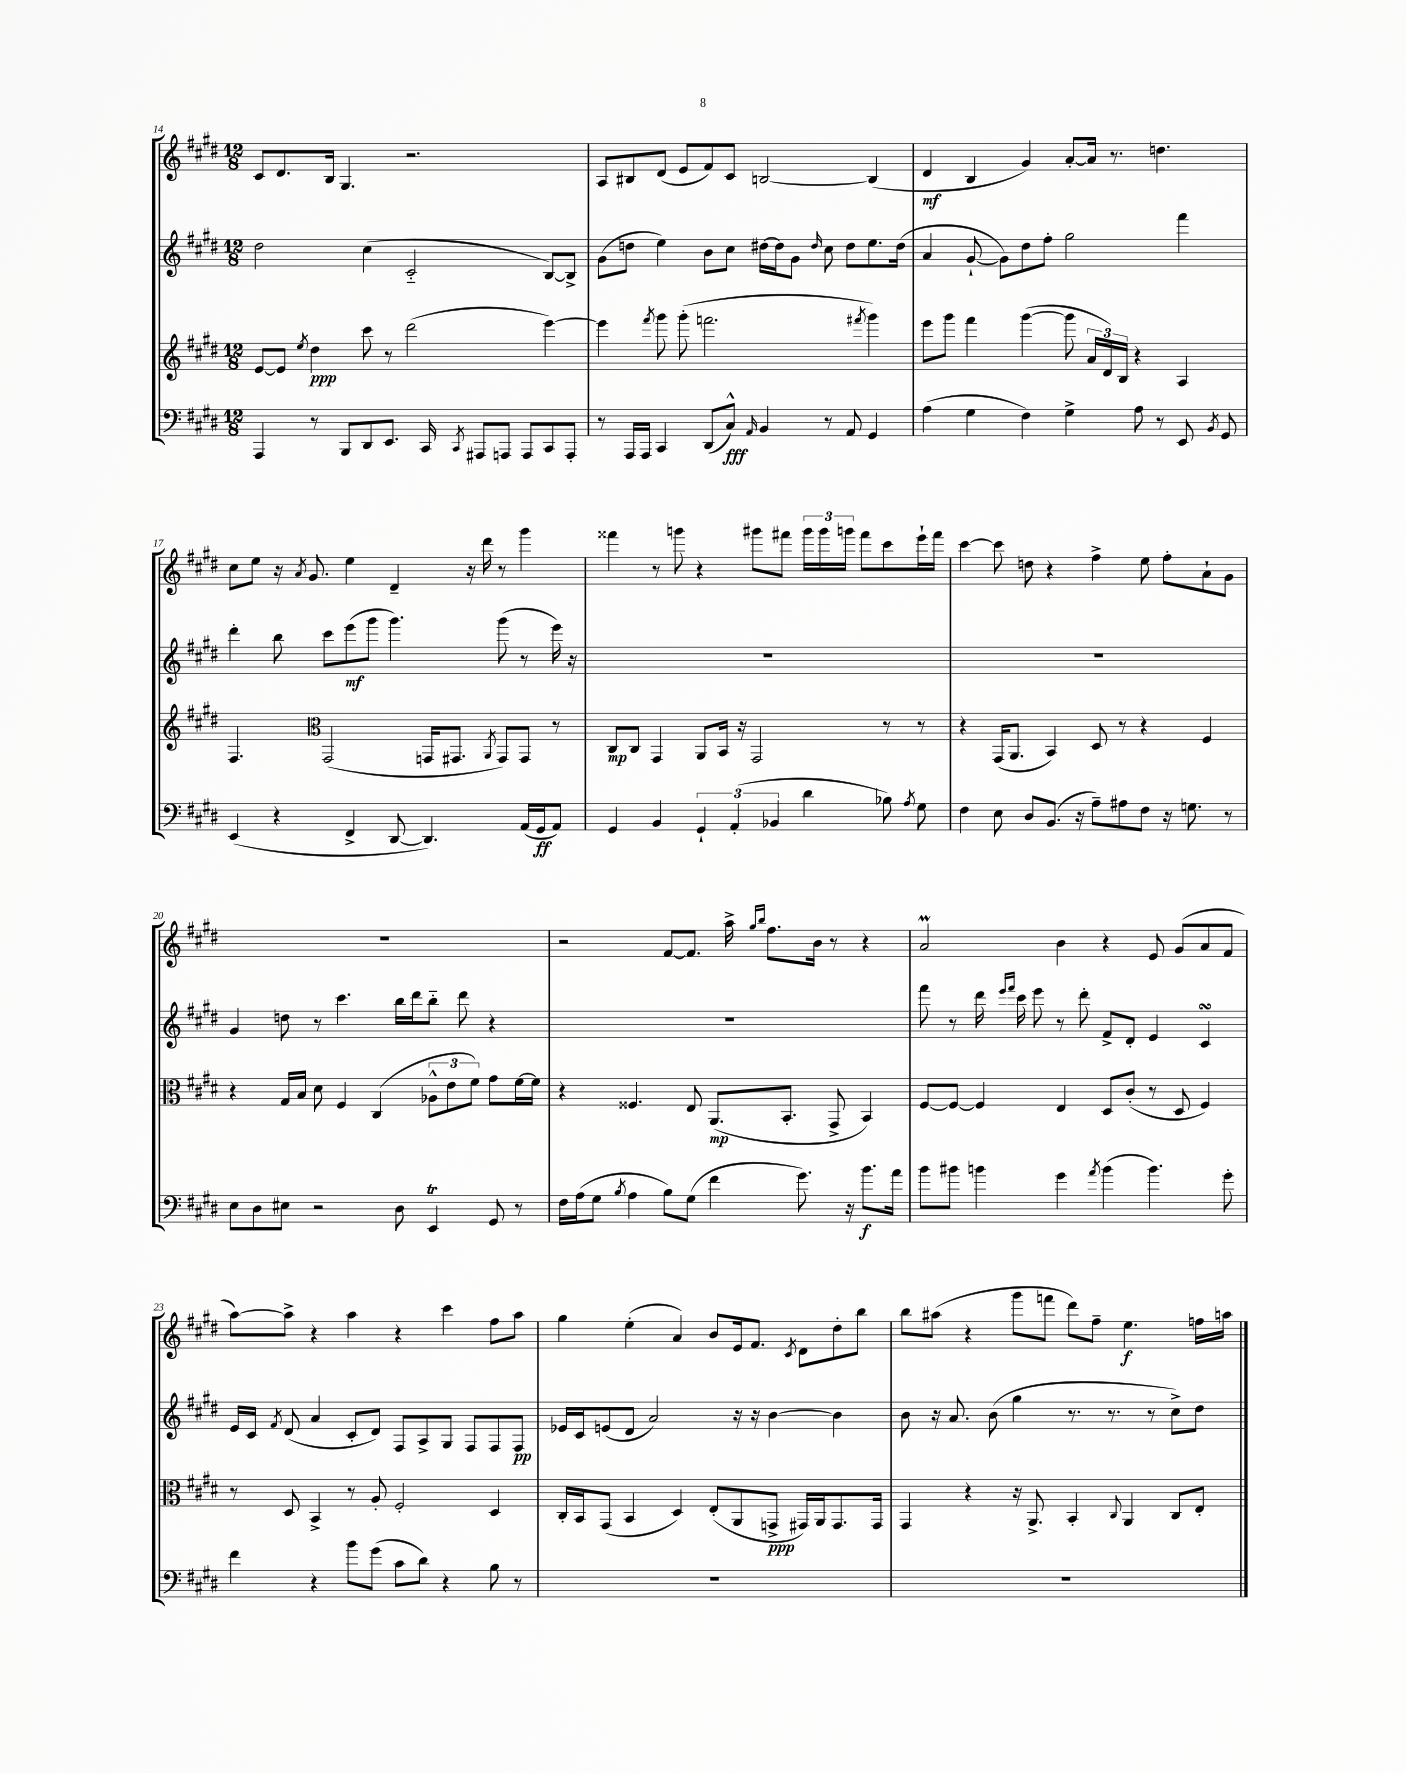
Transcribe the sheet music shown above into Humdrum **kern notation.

**kern	**kern	**kern	**kern
*staff4	*staff3	*staff2	*staff1
*clefF4	*clefG2	*clefG2	*clefG2
*k[f#c#g#d#]	*k[f#c#g#d#]	*k[f#c#g#d#]	*k[f#c#g#d#]
*M12/8	*M12/8	*M12/8	*M12/8
4AAA/	[8e/L	2dd#\	8c#/L
.	8e/]J	.	8.d#/
.	8qee/	.	.
8r	4dd#\	.	.
.	.	.	16B/Jk
8BBB/L	.	.	4.G#/
8DD#/	8ccc#\	(4cc#\	.
8.EE/J	8r	.	.
.	(2ddd#\	2c#'~/	2.r
16CC#/	.	.	.
8qCC#/	.	.	.
8AAA#/L	.	.	.
8AAA/J	.	.	.
8AAA/L	.	.	.
8CC#/	[4eee\)	[8B/L)	.
8AAA'/J	.	8B^/]J	.
=	=	=	=
8r	4eee\]	(8g#\L	8A/L
16AAA/LL	.	8dd\J	8B#/
16AAA/JJ	.	.	.
.	8qfff#/	.	.
4CC#/	8ggg#\	4ee\)	(8d#/J
.	(8ggg#'\	.	8e/L
(8DD#/L	2.fff\	8b\L	8f#/)
8C#^^/J)	.	8cc#\J	8c#/J
16qqAA/	.	.	.
4BB/	.	[16dd#\LL	[2B/
.	.	16dd#\]J	.
.	.	8g#\J	.
.	.	16qqdd#/	.
8r	.	8cc#\	.
8AA/	.	8dd#\L	.
.	8qfff#/	.	.
4GG#/	4ggg#\)	8.ee\	(4B/]
.	.	(16dd#\Jk	.
=	=	=	=
(4A\	8eee\L	4a/	4d#/
.	8ggg#\J	.	.
4G#\	4fff#\	[8g#`/	4B/
.	.	8g#\]L)	.
4F#\)	([4ggg#\	8dd#\	4g#/)
.	.	8ff#'\J	.
4G#^\	8ggg#\]	2gg#\	[8a'/L
.	24a/LL	.	16a/]Jk
.	24d#/)	.	.
.	.	.	8.r
.	24B/JJ	.	.
8A\	4r	.	.
8r	.	.	4.dd\
8EE/	4A/	4fff#\	.
8qBB/	.	.	.
8GG#/	.	.	.
=	=	=	=
(4EE/	4.F#/	4ddd#'\	8cc#\L
.	.	.	8ee\J
4r	.	8bb\	16r
.	.	.	8qa/
.	.	.	8.g#/
*	*clefC3	*	*
.	(2GG#/	8ccc#\L	.
4FF#^/	.	(8eee\	4ee\
.	.	8ggg#\J	.
[8DD#/	.	4.ggg#\)	4d#~/
4.DD#/])	16GG/LK	.	.
.	8.GG#/J	.	.
.	.	.	16r
.	.	.	16ddd#\
.	8qAA/	.	.
.	8GG#/L)	(8ggg#\	8r
(16AA/LL	8GG#/J	8r	4ggg#\
16GG#/J	.	.	.
8AA/J)	8r	16eee\)	.
.	.	16r	.
=	=	=	=
4GG#/	8C#/L	1.r	4fff##\
.	8C#/J	.	.
4BB/	4GG#/	.	8r
.	.	.	8ggg\
6GG#`/	8AA/L	.	4r
.	16BB/Jk	.	.
(6AA'/	.	.	.
.	16r	.	.
.	2GG#/	.	8ggg#\L
6BB-/	.	.	.
.	.	.	8fff#\J
4d#\	.	.	24ggg#\LL
.	.	.	24ggg#\
.	.	.	24ggg\JJ
.	.	.	8fff#\L
8B-\)	8r	.	8ccc#\
8qA/	.	.	.
8G#\	8r	.	16eee`\L
.	.	.	16fff#\JJ
=	=	=	=
4F#\	4r	1.r	[4ccc#\
8E\	(16GG#/LK	.	8ccc#\]
.	8.AA/J	.	.
8D#/L	.	.	8dd\
(8.BB/J	4BB/)	.	4r
16r	.	.	.
8A~\L)	8D#/	.	4ff#^\
8A#\	8r	.	.
8F#\J	4r	.	8ee\
16r	.	.	8ff#'\L
8.G\	.	.	.
.	4F#/	.	8a`\
8r	.	.	8g#\J
=	=	=	=
8E\L	4r	4g#/	1.r
8D#\	.	.	.
8E#\J	16G#/LL	8dd\	.
.	16B/JJ	.	.
2r	8d#\	8r	.
.	4F#/	4.ccc#\	.
.	(4C#/	.	.
8D#\	.	16bb\LL	.
.	.	16ddd#\J	.
4EE/	12A-^^\L	8bb'~\J	.
.	12e\	.	.
.	.	8ddd#\	.
.	12f#\J)	.	.
8GG#/	8g#\L	4r	.
8r	[16f#\L	.	.
.	16f#\]JJ	.	.
=	=	=	=
16F#\LL	4r	1.r	2r
(16A\J	.	.	.
8G#\J	.	.	.
8qB/	.	.	.
4A\	4.F##/	.	.
8B\L)	.	.	[8f#/L
(8G#\J	8E/	.	8.f#/]J
4f#\	(8.AA/L	.	.
.	.	.	16aa^\
.	.	.	16qqgg#/LL
.	.	.	16qqbb/JJ
.	.	.	8.ff#\L
.	8.BB'/J	.	.
8.g#\)	.	.	.
.	.	.	16b\Jk
.	8GG#^/	.	8r
16r	.	.	.
8.b\L	4BB/)	.	4r
16a\Jk	.	.	.
=	=	=	=
8b\L	[8F#/L	8fff#\	2a/
8b#\J	8F#/_J	8r	.
4b\	4F#/]	16ddd#\	.
.	.	16qqeee/LL	.
.	.	16qqfff#/JJ	.
.	.	16ccc#\	.
.	.	8eee\	.
4g#\	4E/	8r	4b\
.	.	8ddd#'\	.
8qa/	.	.	.
(4b\	8D#/L	8f#^/L	4r
.	(8c#'/J	8d#'/J	.
4.b\)	8r	4e/	8e/
.	8D#/	.	(8g#/L
.	4F#/)	4c#/	8a/
8g#'\	.	.	8f#/J
=	=	=	=
4f#\	8r	16e/LL	[8aa\L)
.	.	16c#/JJ	.
.	.	8qf#/	.
.	8D#/	(8d#/	8aa^\]J
4r	4BB^/	4a/	4r
8b\L	8r	8c#'/L	4aa\
(8g#\J	8A'/	8d#/J)	.
8c#\L	2F#'/	8F#/L	4r
8d#\J)	.	8A^/	.
4r	.	8G#/J	4ccc#\
.	.	8F#/L	.
8B\	4D#/	8F#/	8ff#\L
8r	.	8F#/J	8aa\J
=	=	=	=
1.r	16C#'/LL	16e-/LL	4gg#\
.	16BB/J	16c#/J	.
.	(8GG#/J	(8e/	.
.	4BB/	8d#/J	(4ee'\
.	.	2a/)	.
.	4D#/)	.	4a/)
.	(8E'/L	.	8b/L
.	8AA/	16r	16e/k
.	.	16r	8.f#/J
.	8GG^/J	[4b\	.
.	.	.	8qc#/
.	16GG#/LL)	.	8d#\L
.	16AA/J	.	.
.	8.GG#/	4b\]	8dd#'\
.	.	.	8bb\J
.	16GG#/Jk	.	.
=	=	=	=
1.r	4GG#/	8b\	8bb\L
.	.	16r	(8aa#\J
.	.	8.a/	.
.	4r	.	4r
.	.	(8b\	.
.	16r	4gg#\	8ggg#\L
.	8.AA^/	.	.
.	.	.	8fff\J
.	4BB'/	8.r	8ddd#\L)
.	.	.	8ff#~\J
.	.	8.r	.
.	8qqC#/	.	.
.	4AA/	.	4.ee\
.	.	8r	.
.	8C#/L	8cc#^\L)	.
.	8E'/J	8dd#\J	16ff\LL
.	.	.	16aa\JJ
==	==	==	==
*-	*-	*-	*-
